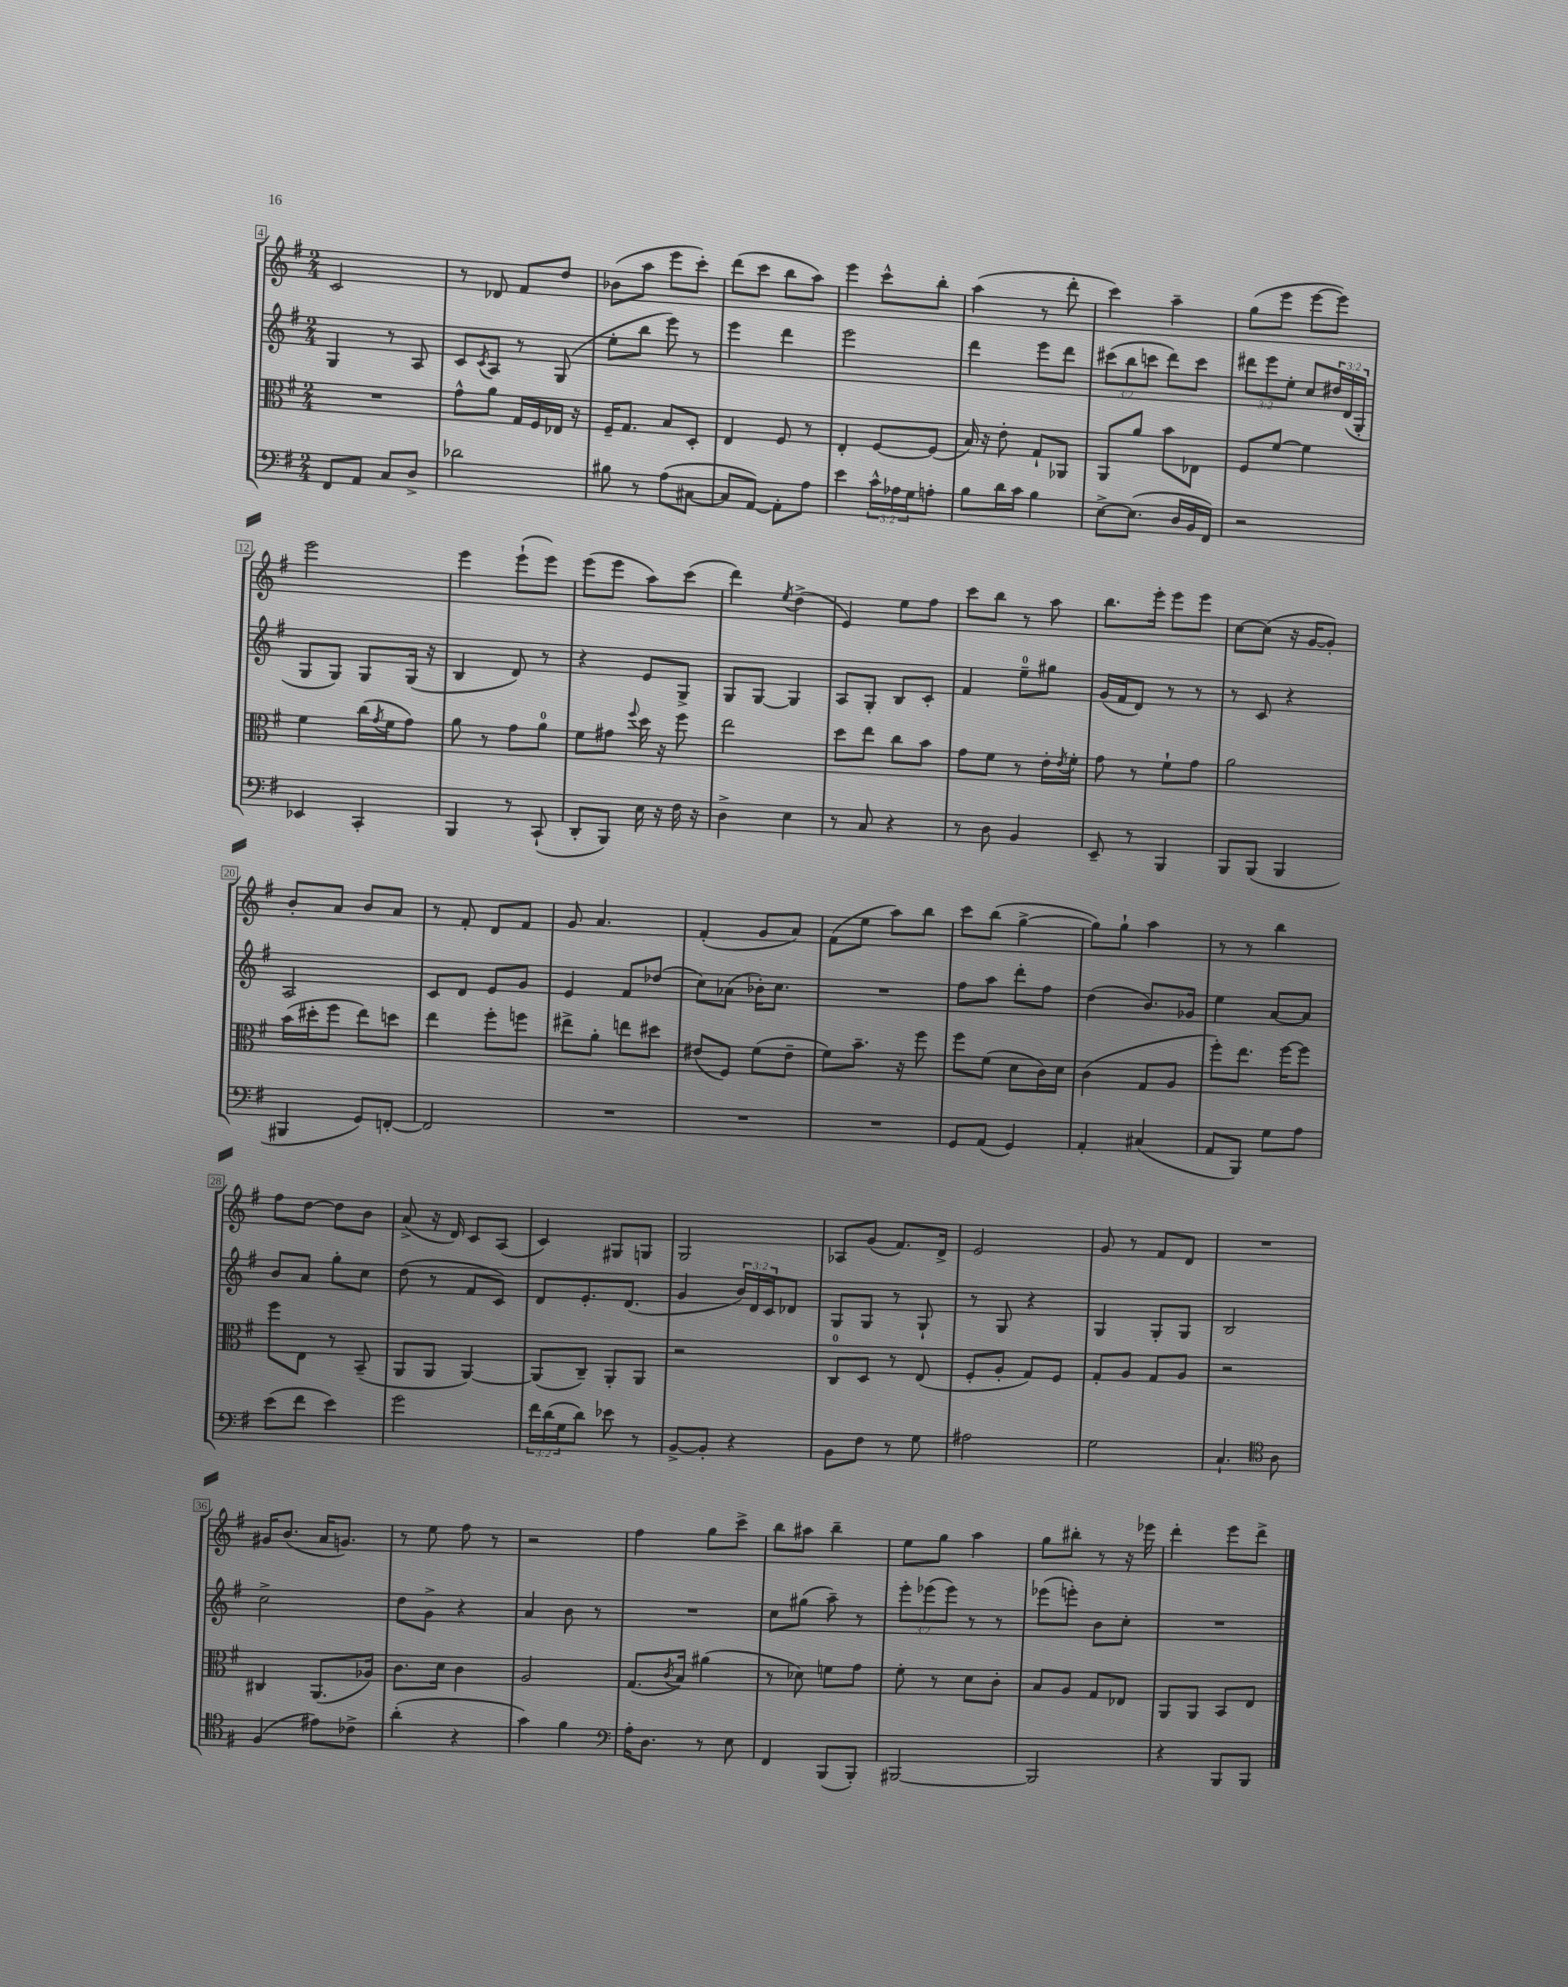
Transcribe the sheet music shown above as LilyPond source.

<<
\new StaffGroup <<
\new Staff = "s0" {
    \clef treble \key g \major \numericTimeSignature \time 2/4
    c'2 |
    r8 des'8 fis'8 d''8 |
    bes'8( a''8 e'''8 c'''8-.) |
    d'''8( c'''8 b''8 a''8) |
    e'''4 c'''8-^ b''8-. |
    a''4( r8 d'''8-. |
    c'''4) a''4-- |
    g''8( e'''8 e'''8~ e'''8) |
    e'''2 |
    e'''4 e'''8-!( e'''8) |
    e'''8( e'''8 a''8) c'''8( |
    d'''4) \acciaccatura { e''8 } d''4->( |
    e'4) e''8 fis''8 |
    c'''8 b''8 r8 a''8 |
    b''8. e'''16-. e'''8 e'''8 |
    c''8~ c''8( r16 g'16~ g'8-.) |
    b'8-. a'8 b'8 a'8 |
    r8 fis'8-. d'8 fis'8 |
    g'8 a'4. |
    fis'4-.( g'8 a'8) |
    fis'8( e''8 a''8) b''8 |
    c'''8 b''8( g''4~-> |
    g''8) g''8-! a''4 |
    r8 r8 b''4 |
    fis''8 d''8~ d''8 b'8 |
    a'8->( r16 d'16) c'8 a8( |
    c'4) gis8 g8 |
    g2 |
    aes8 g'8( fis'8.) d'16-> |
    e'2 |
    g'8 r8 fis'8 d'8 |
    R2 |
    gis'16 b'8.( a'16 g'8.) |
    r8 e''8 fis''8 r8 |
    r2 |
    fis''4 g''8 c'''8-> |
    b''8 ais''8 b''4-- |
    e''8 g''8 a''4 |
    g''8 bis''8-. r8 r16 ees'''16 |
    d'''4-. e'''8 d'''8-> \bar "|." |
}
\new Staff = "s1" {
    \clef treble \key g \major \numericTimeSignature \time 2/4 \override Staff.TupletNumber.text = #tuplet-number::calc-fraction-text
    g4 r8 a8 |
    c'8 \acciaccatura { c'8 } a8 r8 g8( |
    e''8-. b''8 e'''8) r8 |
    e'''4 d'''4 |
    e'''2 |
    d'''4 e'''8 d'''8 |
    \tuplet 3/2 { cis'''8( b''8 c'''8 } d'''8) c'''8 |
    \tuplet 3/2 { dis'''8 e'''8 e''8-. } c''8 \tuplet 3/2 { dis''16 d'16( g16-. } |
    g8 g8) g8 g16( r16 |
    b4 d'8) r8 |
    r4 e'8 g8-> |
    g8 g8~ g4 |
    a8 g8-. b8 c'8-. |
    fis'4 e''8-0-- gis''8 |
    g'16( fis'16 d'8) r8 r8 |
    r8 c'8 r4 |
    a2 |
    c'8 d'8 e'8 g'8 |
    e'4 fis'8 des''8( |
    c''8) aes'8( bes'16-.) c''8. |
    R2 |
    fis''8 a''8 d'''8-. fis''8 |
    d''4( b'8.) ges'16 |
    e''4 a'8~ a'8 |
    b'8 a'8 g''8-. c''8 |
    d''8( r8 fis'8 c'8) |
    d'8 e'8.-. d'8.( |
    g'4 \tuplet 3/2 { b'16) d'16 c'16 } des'8 |
    g8 g8 r8 g8-! |
    r8 g8 r4 |
    g4 g8-. g8 |
    b2 |
    c''2-> |
    d''8 g'8-> r4 |
    a'4 b'8 r8 |
    R2 |
    c''8 gis''8( a''8--) r8 |
    \tuplet 3/2 { e'''8-. ees'''8( ees'''8) } r8 r8 |
    ees'''8( e'''8-.) b'8 c''8-. |
    R2 \bar "|." |
}
\new Staff = "s2" {
    \clef alto \key g \major \numericTimeSignature \time 2/4
    R2 |
    g'8-^ a'8 g16 fis16 ees16 r16 |
    fis16-- g8. b8 d8-. |
    e4 fis8 r8 |
    e4-. fis8~ fis8( |
    b16) r16 e'8-. g8-! aes,8 |
    a,8 a'8 b'8 ees8 |
    fis8 fis'8~ fis'4 |
    fis'4 c''16( \acciaccatura { g'8 } fis'16 g'8) |
    a'8 r8 g'8 a'8-0 |
    fis'8 gis'8 \appoggiatura { fis''8 } d''16 r16 fis''8 |
    e''2 |
    d''8 e''8 c''8 b'8 |
    g'8 fis'8 r8 e'16-. \acciaccatura { e'8 } fis'16-. |
    g'8 r8 fis'8-! g'8 |
    a'2 |
    b'16( dis''16-. fis''8 e''8) d''8 |
    e''4 fis''8-. f''8 |
    eis''8-> a'8-. e''8 dis''8 |
    eis'8( fis8) fis'8( eis'8-- |
    fis'8) b'8.-- r16 fis''8 |
    fis''8 fis'8( d'8 c'16) d'16 |
    c'4( g8 a8 |
    fis''8-.) e''8. fis''16~ fis''8 |
    fis''8 e8 r8 b,8--( |
    a,8 a,8 a,4~) |
    a,8( c8--) a,8-. a,8 |
    r2 |
    c8-0 d8 r8 e8( |
    fis8-. a8-. g8) fis8 |
    g8-. a8 g8 a8 |
    r2 |
    cis4 a,8.( aes16) |
    c'8. d'16 c'4 |
    a2 |
    g8.( \acciaccatura { c'8 } b16) ais'4( |
    r8 des'8) f'8 g'8 |
    fis'8-. r8 d'8 c'8-. |
    b8 a8 g8 ees8 |
    a,8 a,8 b,8 e8 \bar "|." |
}
\new Staff = "s3" {
    \clef bass \key g \major \numericTimeSignature \time 2/4 \override Staff.TupletNumber.text = #tuplet-number::calc-fraction-text
    fis,8 a,8 c8 d8-> |
    des'2 |
    bis8 r8 a8( cis8~ |
    cis8 a,8~) a,8-. a8 |
    e'4 \tuplet 3/2 { c'16-^ aes16 g16 } a8-. |
    b8 d'16 c'16 b4 |
    e8~-> e8.( d16 b,16 fis,16) |
    r2 |
    ees,4 c,4-. |
    b,,4 r8 c,8-!( |
    d,8-. b,,8) e16 r16 fis16 r16 |
    d4-> e4 |
    r8 c8 r4 |
    r8 d8 b,4 |
    e,8-- r8 b,,4 |
    b,,8 b,,8( b,,4 |
    bis,,4 g,8) f,8~-. |
    f,2 |
    R2 |
    R2 |
    R2 |
    g,8 a,8( g,4) |
    a,4-. cis4( |
    a,8 b,,8) g8 a8 |
    e'8( fis'8 e'4) |
    g'2 |
    \tuplet 3/2 { fis'16 d'16( g16 } d'8) ees'8 r8 |
    b,8~-> b,8-. r4 |
    b,8 fis8 r8 g8 |
    ais2 |
    g2 |
    c4.-! \clef tenor a8 |
    fis4( eis'8) ces'8-> |
    a'4-.( r4 |
    g'4) fis'4 |
    \clef bass a16-. d8. r8 e8 |
    fis,4 b,,8( b,,8-.) |
    bis,,2~ |
    bis,,2 |
    r4 b,,8 b,,8 \bar "|." |
}
>>
>>
\layout { \context { \Score currentBarNumber = #4 \override BarNumber.stencil = #(make-stencil-boxer 0.1 0.3 ly:text-interface::print) } }
